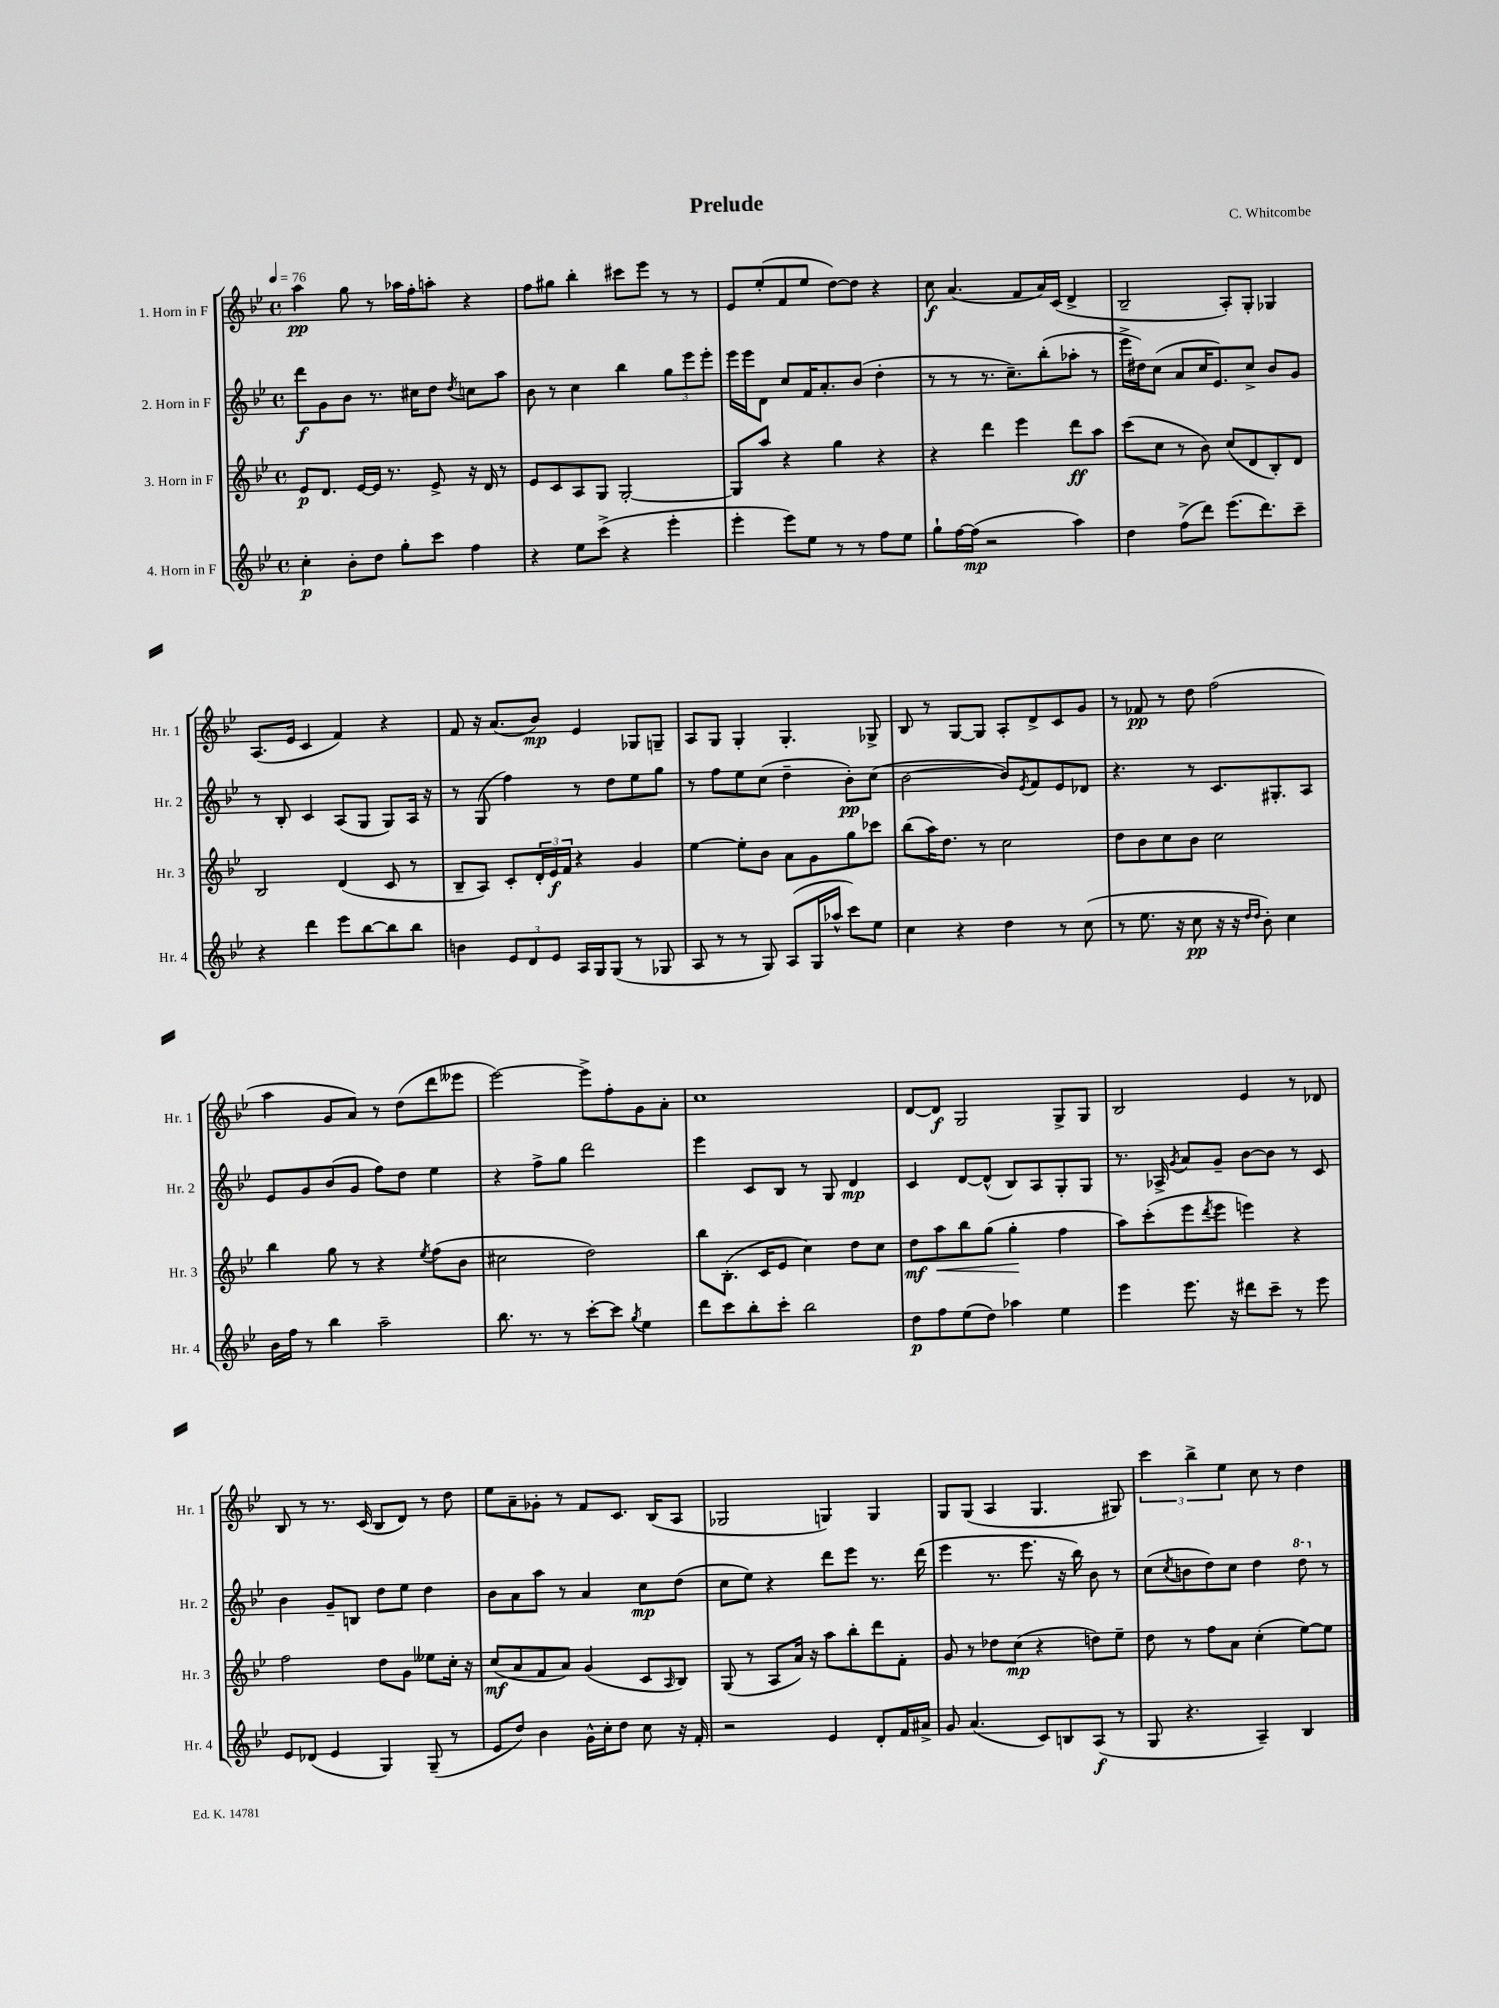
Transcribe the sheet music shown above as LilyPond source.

\header { title = "Prelude" composer = "C. Whitcombe" }
<<
\new StaffGroup <<
\new Staff = "s0" \with { instrumentName = "1. Horn in F" shortInstrumentName = "Hr. 1" } {
    \clef treble \key bes \major \defaultTimeSignature \time 4/4 \tempo 4 = 76
    a''4\pp g''8 r8 aes''16 f''16-. a''8-. r4 |
    f''8 gis''8 bes''4-. cis'''8 ees'''8 r8 r8 |
    ees'8 ees''8-.( f'8 ees''8 d''8~) d''8 r4 |
    c''8\f a'4.( f'8 a'16) c'16( d'4-> |
    bes2-- a8-.) g8-. ges4 |
    a8.( ees'16 c'4 f'4) r4 |
    f'8 r16 a'8.( bes'8\mp) ees'4 ges8 g8-- |
    a8 g8 g4-. g4.-. ges8-> |
    bes8 r8 g8~ g8 a8-. d'8-> c'8 g'8 |
    r8 fes'8\pp r8 d''8 f''2( |
    a''4 g'8 a'8) r8 d''8( d'''8 eeses'''8 |
    ees'''2~) ees'''8-> f''8-. g'8 a'8-. |
    c''1 |
    d'8~ d'8\f g2 g8-> g8 |
    bes2 ees'4 r8 des'8 |
    bes8 r8 r8. c'16( bes8 d'8) r8 d''8 |
    ees''8 a'8-- ges'8-. r8 f'8 c'8. bes16( a8 |
    ges2 g4) g4 |
    g8 g8( a4 g4. gis8) |
    \tuplet 3/2 { c'''4 bes''4-> ees''4 } c''8 r8 d''4 \bar "|." |
}
\new Staff = "s1" \with { instrumentName = "2. Horn in F" shortInstrumentName = "Hr. 2" } {
    \clef treble \key bes \major \defaultTimeSignature \time 4/4
    d'''8\f g'8 bes'8 r8. cis''16 d''8 \acciaccatura { d''8 } c''8 a''8 |
    bes'8 r8 c''4 bes''4 \tuplet 3/2 { g''8 ees'''8 ees'''8-. } |
    ees'''16 ees'''16 d'8 c''8 f'16 a'8.-. bes'8( d''4-. |
    r8 r8 r8. c''8.--) bes''8-.( aes''8-. r8 |
    ees'''16-> dis''16) c''8( a'8 c''16 ees'8.) c''8-> bes'8 g'8 |
    r8 bes8-. c'4 a8( g8 g8) a16 r16 |
    r8 g8( f''4) r8 d''8 ees''8 g''8 |
    r8 f''8 ees''8 c''8( d''4-- bes'8-.\pp) c''8( |
    bes'2~ bes'8) \acciaccatura { ees'8 } f'8 ees'8 des'8 |
    r4. r8 c'8. gis8.-. a8 |
    ees'8 g'8 bes'8( g'8 f''8) d''8 ees''4 |
    r4 f''8-> g''8 d'''2 |
    ees'''4 c'8 bes8 r8 g8 d'4\mp |
    c'4 d'8~ d'8-^( bes8) a8 g8-. g8 |
    r8. aes16-> \acciaccatura { g'8 } a'8 g'8-- bes'8~ bes'8 r8 c'8 |
    bes'4 g'8-- b8 d''8 ees''8 d''4 |
    bes'8 a'8 a''8 r8 a'4 c''8\mp d''8( |
    c''8 ees''8) r4 d'''8 ees'''8 r8. d'''16( |
    ees'''4 r8. ees'''8. r16 bes''16) bes'8 r8 |
    c''8( \acciaccatura { c''8 } b'8 d''8) c''8 d''4 \ottava #1 d'''8 \ottava #0 r8 \bar "|." |
}
\new Staff = "s2" \with { instrumentName = "3. Horn in F" shortInstrumentName = "Hr. 3" } {
    \clef treble \key bes \major \defaultTimeSignature \time 4/4
    ees'8\p d'8. ees'16~ ees'16 r8. ees'8-> r16 d'16 r8 |
    ees'8 c'8 a8 g8 g2~-. |
    g8 a''8 r4 g''4 r4 |
    r4 d'''4 ees'''4 d'''8\ff a''8 |
    c'''8( c''8 r8 bes'8) c''8( d'8 bes8-.) d'8 |
    bes2 d'4( c'8 r8 |
    bes8-- a8) c'8-. \tuplet 3/2 { d'16-. ees'16\f f'16 } r4 g'4 |
    ees''4~ ees''8-. bes'8 a'8 g'8 g''8 ces'''8 |
    bes''8( a''16) d''8. r8 c''2 |
    d''8 bes'8 c''8 bes'8 c''2 |
    bes''4 g''8 r8 r4 \acciaccatura { ees''8 } f''8( bes'8 |
    cis''2 d''2) |
    bes''8 bes8.-.( c'16 ees'8 c''4) d''8 c''8 |
    d''8\mf a''8\< bes''8 g''8( g''4-.\! f''4 |
    a''8) c'''8-.( ees'''8 \acciaccatura { d'''8 } ees'''8 e'''4) r4 |
    f''2 d''8 g'8 eeses''8 c''16-. r16 |
    c''8\mf( a'8 f'8 a'8) g'4( c'8 \grace { a16 } bes8) |
    g8( r8 a8 a'16) r16 a''8 bes''8-. d'''8 f'8-. |
    g'8 r8 des''8 c''8\mp( r4 d''8) ees''8-- |
    d''8 r8 f''8 a'8 c''4-.( ees''8~) ees''8 \bar "|." |
}
\new Staff = "s3" \with { instrumentName = "4. Horn in F" shortInstrumentName = "Hr. 4" } {
    \clef treble \key bes \major \defaultTimeSignature \time 4/4
    c''4-.\p bes'8-. d''8 g''8-. c'''8 f''4 |
    r4 ees''8 c'''8->( r4 ees'''4-. |
    ees'''4-. ees'''8) ees''8 r8 r8 f''8 ees''8 |
    g''8-! f''16~ f''16\mp( r2 a''4) |
    d''4 f''8->( d'''8) ees'''8.( d'''8.) c'''8-- |
    r4 d'''4 ees'''8 bes''8~ bes''8 bes''8 |
    b'4 \tuplet 3/2 { ees'8 d'8 ees'8 } a16 g16 g8( r8 ges8 |
    a8 r8 r8 g8) a8( g16 aes''16-^ c'''8) ees''8 |
    c''4 r4 d''4 r8 c''8( |
    r8 ees''8. r16 c''8\pp r16 r16 \grace { d''16 d''16 } bes'8-.) c''4 |
    bes'16 f''16 r8 bes''4 a''2-- |
    bes''8. r8. r8 c'''8~-. c'''8 \acciaccatura { g''8 } ees''4 |
    d'''8 c'''8 bes''8-. c'''8-. bes''2 |
    d''8\p f''8 ees''8( d''8) aes''4 ees''4 |
    ees'''4 ees'''8. r16 dis'''8 c'''8-- r8 ees'''8 |
    ees'8 des'8( ees'4 g4) g8--( r8 |
    ees'8 d''8) bes'4 g'16-^ c''16-. d''8 c''8 r16 f'16-. |
    r2 ees'4 d'8-. f'16 ais'16-> |
    g'8 a'4.( c'8) b8 a8\f( r8 |
    g8 r4. a4--) bes4 \bar "|." |
}
>>
>>
\layout { \context { \Score \remove "Bar_number_engraver" } }
